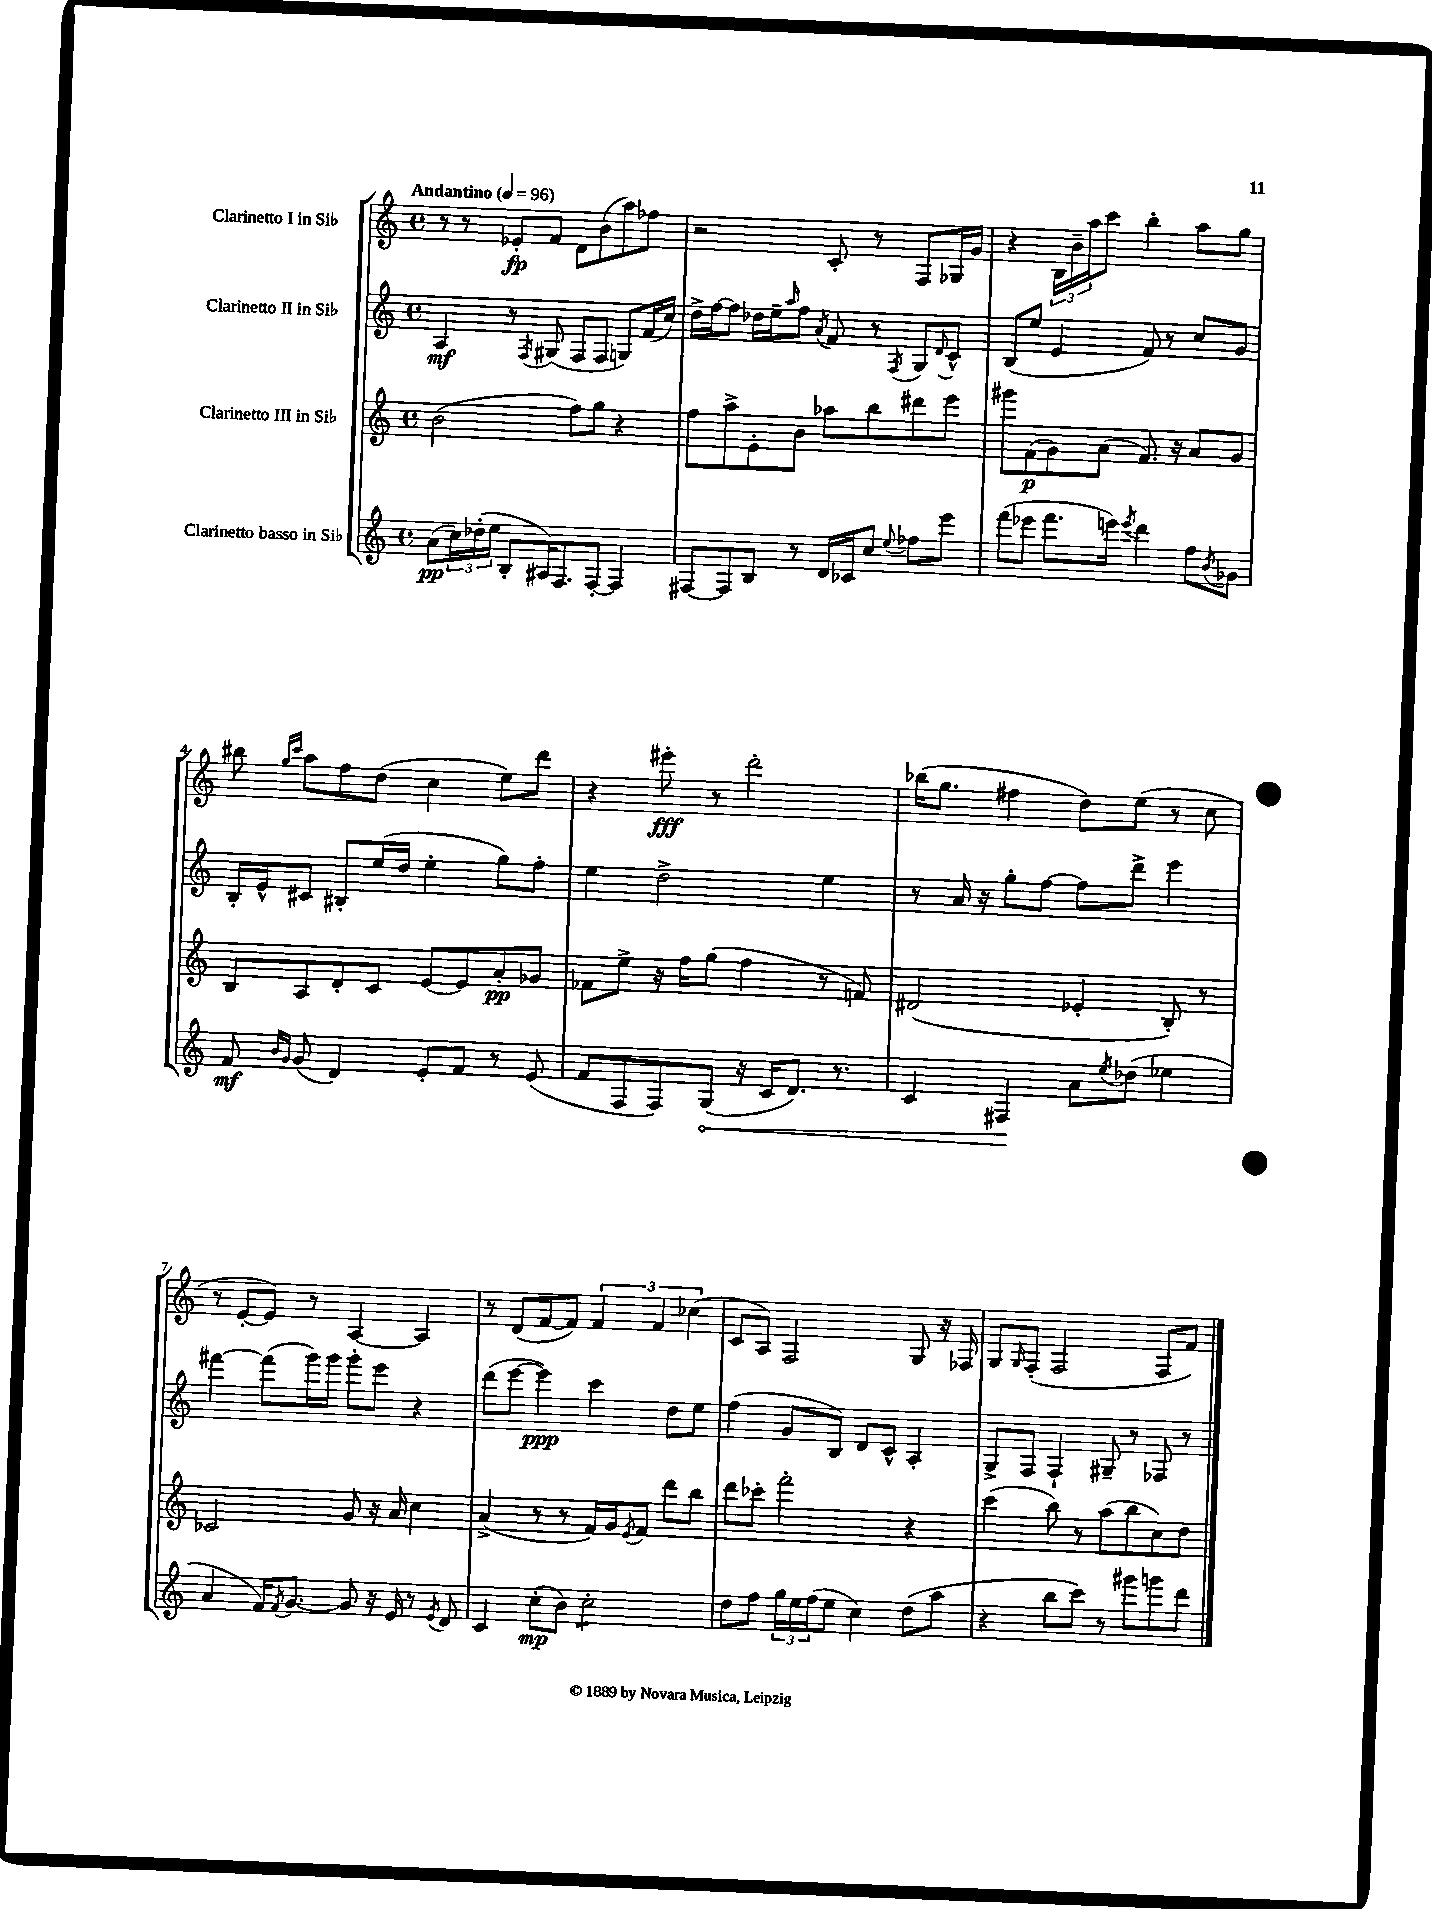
<<
\new StaffGroup <<
\new Staff = "s0" \with { instrumentName = "Clarinetto I in Sib" } {
    \clef treble \key c \major \defaultTimeSignature \time 4/4 \tempo "Andantino" 4 = 96
    r8 r8 ees'8-.\fp f'8 d'8 b'8( a''8) fes''8 |
    r2 c'8-. r8 f8 ges16 g'16 |
    r4 \tuplet 3/2 { b16 b'16-- a''16 } c'''8 b''4-. a''8 g''8 |
    bis''8 \grace { g''16 c'''16 } a''8 f''8 d''8( c''4 e''8) d'''8 |
    r4 eis'''8-.\fff r8 d'''2-. |
    bes''16( g''8. fis''4 d''8) e''8( r8 c''8 |
    r8 e'8~-. e'8) r8 a4~ a4 |
    r8 d'8( f'8~ f'8) \tuplet 3/2 { f'4 f'4 ces''4( } |
    c'8 a8) f2 g8 r16 fes16 |
    g8 \grace { g16 } f8-.( f2 f8 f'8) \bar "|." |
}
\new Staff = "s1" \with { instrumentName = "Clarinetto II in Sib" } {
    \clef treble \key c \major \defaultTimeSignature \time 4/4
    a4\mf r8 \acciaccatura { f8 } gis8( f8 f8 g8) f'16( c''16) |
    d''16-> f''16~ f''8 des''16 e''16-- \grace { a''16 } f''8 \acciaccatura { a'8 } f'8 r8 \acciaccatura { f8 } g8 \appoggiatura { d'8 } c'8-^ |
    b8( e''8 e'4 f'8) r8 c''8 g'8 |
    b16-. e'16-^ cis'8 bis8-. e''16( d''16 e''4-. g''8) f''8-. |
    e''4 d''2-> e''4 |
    r8 a'16 r16 g''8-. f''8~ f''8 d'''8-> e'''4 |
    fis'''4~ fis'''8( g'''16) g'''16 g'''8-. e'''8 r4 |
    d'''8( e'''8~ e'''4\ppp) c'''4 d''8 e''8 |
    f''4( g'8 b8) d'8 c'8-^ a4-. |
    g8-> f8 f4-! gis8-- r8 fes8 r8 \bar "|." |
}
\new Staff = "s2" \with { instrumentName = "Clarinetto III in Sib" } {
    \clef treble \key c \major \defaultTimeSignature \time 4/4
    b'2( f''8) g''8 r4 |
    f''8 a''8-> e'8-. b'8 aes''8 b''8 dis'''8 e'''8 |
    gis'''8 f'8\p( g'8) a'8( f'8.) r16 a'8 g'8 |
    b8 a8 d'8-. c'8 e'8~ e'8 a'8-.\pp ges'8 |
    fes'8 e''8-> r16 f''16 g''8( f''4 r8 f'8) |
    dis'2( ees'4-. b8-.) r8 |
    ces'2 g'8 r16 a'16 c''4 |
    a'4->( r8 r8 f'16) g'16 \acciaccatura { e'8 } f'8 d'''8 b''8 |
    d'''8 ces'''8-. f'''2-. r4 |
    c'''4( b''8) r8 a''8( b''8 c''8) d''8 \bar "|." |
}
\new Staff = "s3" \with { instrumentName = "Clarinetto basso in Sib" } {
    \clef treble \key c \major \defaultTimeSignature \time 4/4
    a'8\pp( \tuplet 3/2 { c''16) des''16-.( e''16 } b8-. ais16) f8. f8~-. f4 |
    fis8~ fis8 b8 r8 d'16 ces'16 c''8 \appoggiatura { e''8 } fes''8 e'''8 |
    f'''8( ees'''8 f'''8. e'''16) \acciaccatura { e'''8 } d'''4 f''8 \acciaccatura { b'8 } ges'8 |
    f'8\mf \grace { b'16 g'16 } g'8( d'4) e'8-. f'8 r8 e'8( |
    f'8 f8 f8) \once \override Hairpin.circled-tip = ##t g8\<( r16 c'16 d'8.) r8. |
    c'4 fis4\! a'8 \acciaccatura { e''8 } des''8( ees''4 |
    a'4 f'16) \acciaccatura { f'8 } g'8.~ g'8 r16 e'16 r8 \acciaccatura { e'8 } d'8 |
    c'4 c''8-.\mp( b'8) c''2:8-. |
    d''8 f''8 \tuplet 3/2 { g''16 e''16 f''16( } e''8 c''4) d''8( a''8 |
    r4 b''8 c'''8) r8 gis'''8 g'''8 d'''8 \bar "|." |
}
>>
>>
